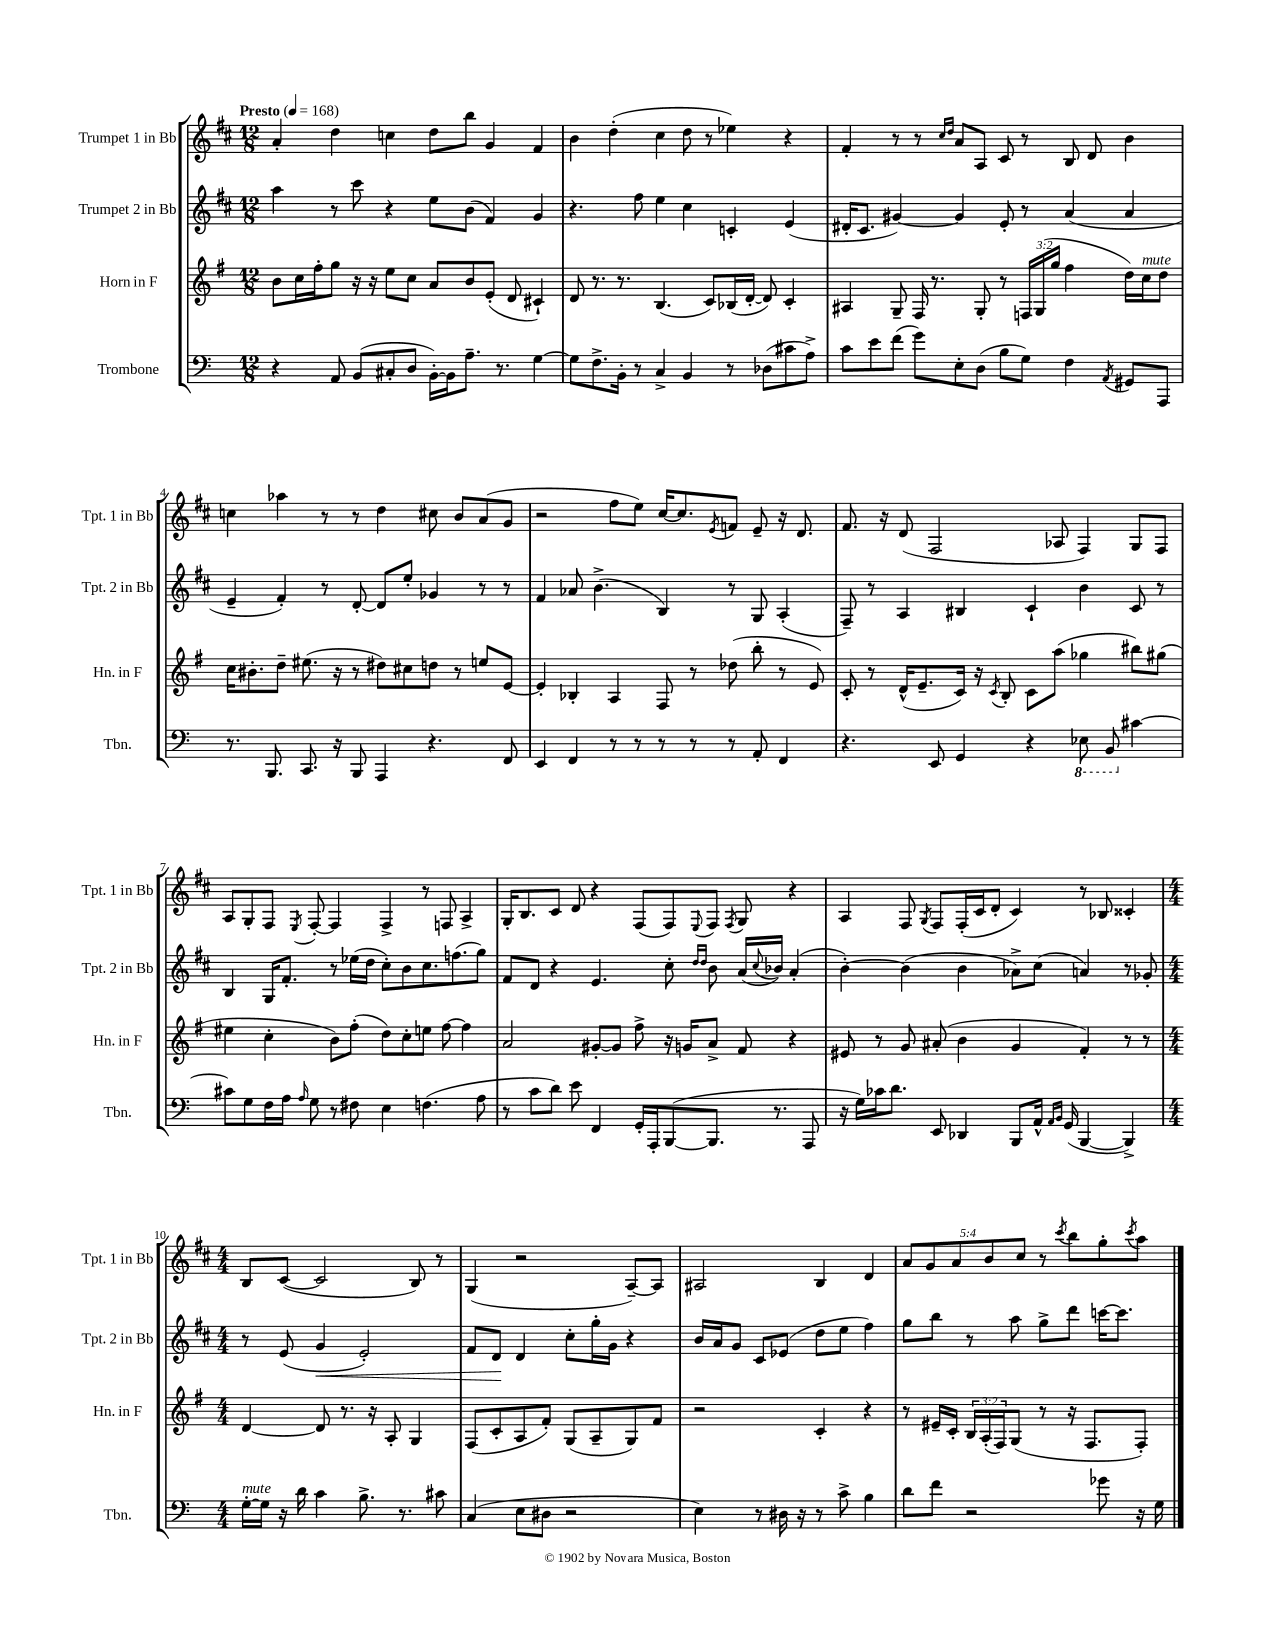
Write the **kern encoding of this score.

**kern	**kern	**kern	**dynam	**kern
*part4	*part3	*part2	*part2	*part1
*staff4	*staff3	*staff2	*staff2	*staff1
*I"Trombone	*I"Horn in F	*I"Trumpet 2 in Bb	*	*I"Trumpet 1 in Bb
*I'Tbn.	*I'Hn. in F	*I'Tpt. 2 in Bb	*	*I'Tpt. 1 in Bb
*clefF4	*clefG2	*clefG2	*	*clefG2
*k[]	*k[f#]	*k[f#c#]	*	*k[f#c#]
*M12/8	*M12/8	*M12/8	*	*M12/8
*MM168	*MM168	*MM168	*	*MM168
=1	=1	=1	=1	=1
!	!	!	!	!LO:TX:a:B:t=Presto
4r	8b\L	4aa\	.	4a'/
.	16cc\L	.	.	.
.	16ff#'\J	.	.	.
8AA/	8gg\J	8r	.	4dd\
(8BB/L	16r	8ccc#\	.	.
.	16r	.	.	.
8C#X'/	8ee\L	4r	.	4ccn\
8D/J	8cc\J	.	.	.
[16BB'\LL)	8a/L	8ee\L	.	8dd\L
16BB\J]	.	.	.	.
8.A~\J	8b/	(8b\J	.	8bb\J
.	(8e'/J	4f#/)	.	4g/
8.r	.	.	.	.
.	8d/	.	.	.
[4G\	4c#X`/)	4g/	.	4f#/
=2	=2	=2	=2	=2
8G\L]	8d/	4.r	.	4b\
8.F^\	8.r	.	.	.
.	.	.	.	(4dd'\
16BB'\Jk	8.r	.	.	.
8r	.	8ff#\	.	.
4C^/	(4.B/	4ee\	.	4cc#\
4BB/	.	4cc#\	.	8dd\
.	8c/L)	.	.	8r
8r	(16B-X/L	4cn'/	.	4ee-X\)
.	[16d'/JJ	.	.	.
(8D-X\L	8d/])	.	.	.
8c#X\	4c'/	(4e/	.	4r
8A^\J)	.	.	.	.
=3	=3	=3	=3	=3
8c\L	4A#X/	16d#X'/KL	.	4f#'/
.	.	8.c#/J	.	.
8e\	.	.	.	.
(8f\J	8G~/	[4g#X/)	.	8r
8g\L)	16F#/	.	.	8r
.	8.r	.	.	.
.	.	.	.	16qqcc#/LL
.	.	.	.	16qqdd/JJ
8E'\	.	4g#/]	.	8a/L
(8D\J	8G'/	.	.	8A/J
8B\L	8r	8e'/	.	8c#/
8G\J)	24Fn/LL	8r	.	8r
.	(24G/	.	.	.
.	24gg/JJ	.	.	.
4F\	4ff#\	(4a/	.	8B/
.	.	.	.	8d/
8qAA/	.	.	.	.
8GG#X/L	16dd\LL)	4a/	.	4b\
!	!LO:TX:a:i:t=mute	!	!	!
.	16cc\J	.	.	.
8AAA/J	8dd\J	.	.	.
!!LO:LB:g=z
=4	=4	=4	=4	=4
8.r	16cc\KL	4e~/	.	4ccn\
.	8.b#X'\	.	.	.
8.BBB/	.	.	.	.
.	8dd~\J	4f#'/)	.	4aa-X\
8.CC/	(8.ee#X\	.	.	.
.	.	8r	.	8r
16r	16r	.	.	.
8BBB/	8r	[8d'/	.	8r
4AAA/	8dd#X\L)	8d/L]	.	4dd\
.	8cc#X\	8ee'/J	.	.
4.r	8ddn\J	4g-X/	.	8cc#X\
.	8r	.	.	8b/L
.	8een/L	8r	.	(8a/
8FF/	[8e/J	8r	.	8g/J
=5	=5	=5	=5	=5
4EE/	4e'/]	4f#/	.	2r
4FF/	4B-X'/	8a-X/	.	.
.	.	(4.b^\	.	.
8r	4A/	.	.	8ff#\L
8r	.	.	.	8ee\J)
8r	8F#/	4B/)	.	[16cc#/KL
.	.	.	.	8.cc#/]
8r	8r	.	.	.
.	.	.	.	8qe/
8r	(8dd-X\	8r	.	8fn/J
8AA'/	8bb'\	8G/	.	8e~/
4FF/	8r	(4A'/	.	16r
.	.	.	.	8.d/
.	8e/)	.	.	.
=6	=6	=6	=6	=6
4.r	8c'/	8F#~/)	.	8.f#/
.	8r	8r	.	.
.	.	.	.	16r
.	(16d^^/KL	4A/	.	(8d/
.	8.e~/	.	.	.
8EE/	.	.	.	2F#/
4GG/	16c/Jk)	4B#X/	.	.
.	16r	.	.	.
.	8qc/	.	.	.
.	8B'/	.	.	.
4r	8c\L	4c#`/	.	.
.	(8aa\J	.	.	8A-X/
*8ba	*	*	*	*
8EE-X\	4gg-X\	4b\	.	4F#/)
8BBB/	.	.	.	.
*X8ba	*	*	*	*
[4c#X\	8bb#X\L)	8c#/	.	8G/L
.	(8gg#X\J	8r	.	8F#/J
!!LO:LB:g=z
=7	=7	=7	=7	=7
8c#X\L]	4ee#X\	4B/	.	8A/L
8G\	.	.	.	8G'/
16F\L	4cc'\	16G/KL	.	8F#/J
16A\JJ	.	8.f#'/J	.	.
16qqA/	.	.	.	8qE/
8G\	.	.	.	[8F#'/
8r	8b\L)	8r	.	4F#/]
8F#X\	(8ff#'\J	(16ee-X\LL	.	.
.	.	16dd\JJ	.	.
4E\	8dd\L)	8cc#'\L)	.	4F#^/
.	8cc'\	8b\	.	.
(4.Fn\	8een\J	8.cc#\	.	8r
.	[8ff#\	.	.	8Fn/
.	.	(8.ffn\	.	.
.	4ff#\]	.	.	4A^/
8A\	.	8gg\J)	.	.
=8	=8	=8	=8	=8
8r	2a/	8f#/L	.	16G'/KL
.	.	.	.	8.B/
8c\L	.	8d/J	.	.
8d\J)	.	4r	.	8c#/J
8e\	.	.	.	8d/
4FF/	[8g#X'/L	4.e/	.	4r
.	8g#/J]	.	.	.
16GG'/LL	8ff#^\	.	.	(8F#/L
16AAA'/J	.	.	.	.
([8BBB/	16r	8cc#'\	.	8F#/)
.	16gn/KL	.	.	.
.	.	16qqdd/LL	.	.
.	.	16qqdd/JJ	.	8qqE/
8.BBB/J]	8a^/J	8b\	.	8F#/J
.	.	.	.	8qF#/
.	8f#/	(16a/LL	.	8G/
.	.	8qqcc#/	.	.
8.r	.	16b-X/JJ)	.	.
.	4r	(4a'/	.	4r
8AAA/	.	.	.	.
=9	=9	=9	=9	=9
16r	8e#X/	[4b'\)	.	4A/
16G\LL)	.	.	.	.
16c-X\J	8r	.	.	.
8.d\J	.	.	.	.
.	8g/	(4b\]	.	8F#/
.	.	.	.	8qG/
8EE/	(8a#X'/	.	.	8F#/L
4DD-X/	4b\	4b\	.	(16F#'/L
.	.	.	.	16c#/J
.	.	.	.	8d'/J
8BBB/L	4g/	8a-X^\L)	.	4c#/)
16AA^^/Jk	.	(8cc#\J	.	.
16qqAA/LL	.	.	.	.
16qqBB/JJ	.	.	.	.
(16GG/	.	.	.	.
[4BBB/	4f#'/)	4an/)	.	8r
.	.	.	.	8B-X/
4BBB^/])	8r	8r	.	4c##X'/
.	8r	8g-X'/	.	.
!!LO:LB:g=z
=10	=10	=10	=10	=10
*M4/4	*M4/4	*M4/4	*	*M4/4
!LO:TX:a:i:t=mute	!	!	!	!
[16G'\LL	[4d/	8r	.	8B/L
16G\JJ]	.	.	.	.
16r	.	(8e/	.	([8c#/J
16d\	.	.	.	.
!	!	!	!LO:HP:b	!
4c\	8d/]	4g/	<	2c#/]
.	8.r	.	.	.
8.B^\	.	2e'/)	.	.
.	16r	.	.	.
.	8A'/	.	.	.
8.r	.	.	.	.
.	4G/	.	.	8B/)
8c#X\	.	.	.	8r
=11	=11	=11	=11	=11
(4C/	(8F#/L	8f#/L	.	(4G/
.	8c'/	8d/J	.	.
8E\L	8A/	4d/	[	2r
8D#X\J	8f#'/J)	.	.	.
2r	(8G/L	8cc#'\L	.	.
.	8A~/	16gg'\L	.	.
.	.	16g\JJ	.	.
.	8G/)	4r	.	[8A~/L)
.	8f#/J	.	.	8A/J]
=12	=12	=12	=12	=12
4E\)	2r	16b/LL	.	2A#X/
.	.	16a/J	.	.
.	.	8g/J	.	.
8r	.	8c#/L	.	.
16D#X\	.	(8e-X/J	.	.
16r	.	.	.	.
8r	4c'/	8dd\L	.	4B/
8c^\	.	8ee\J	.	.
4B\	4r	4ff#\)	.	4d/
=13	=13	=13	=13	=13
8d\L	8r	8gg\L	.	10a/L
.	.	.	.	10g/
8f\J	16e#X~/LL	8bb\J	.	.
.	16c'/JJ	.	.	.
.	.	.	.	10a/
2r	24B/LL	8r	.	.
.	(24A'/	.	.	.
.	.	.	.	10b/
.	24F#/J)	.	.	.
.	(8G/J	8aa\	.	.
.	.	.	.	10cc#/J
.	8r	8gg^\L	.	8r
.	.	.	.	8qccc#/
.	16r	8ddd\J	.	8bb\L
.	8.F#/L	.	.	.
8g-X\	.	[16cccn\KL	.	8gg'\
.	.	8.ccc\J]	.	.
.	.	.	.	8qccc#/
16r	8F#'/J)	.	.	8aa\J
16G\	.	.	.	.
==	==	==	==	==
*-	*-	*-	*-	*-
